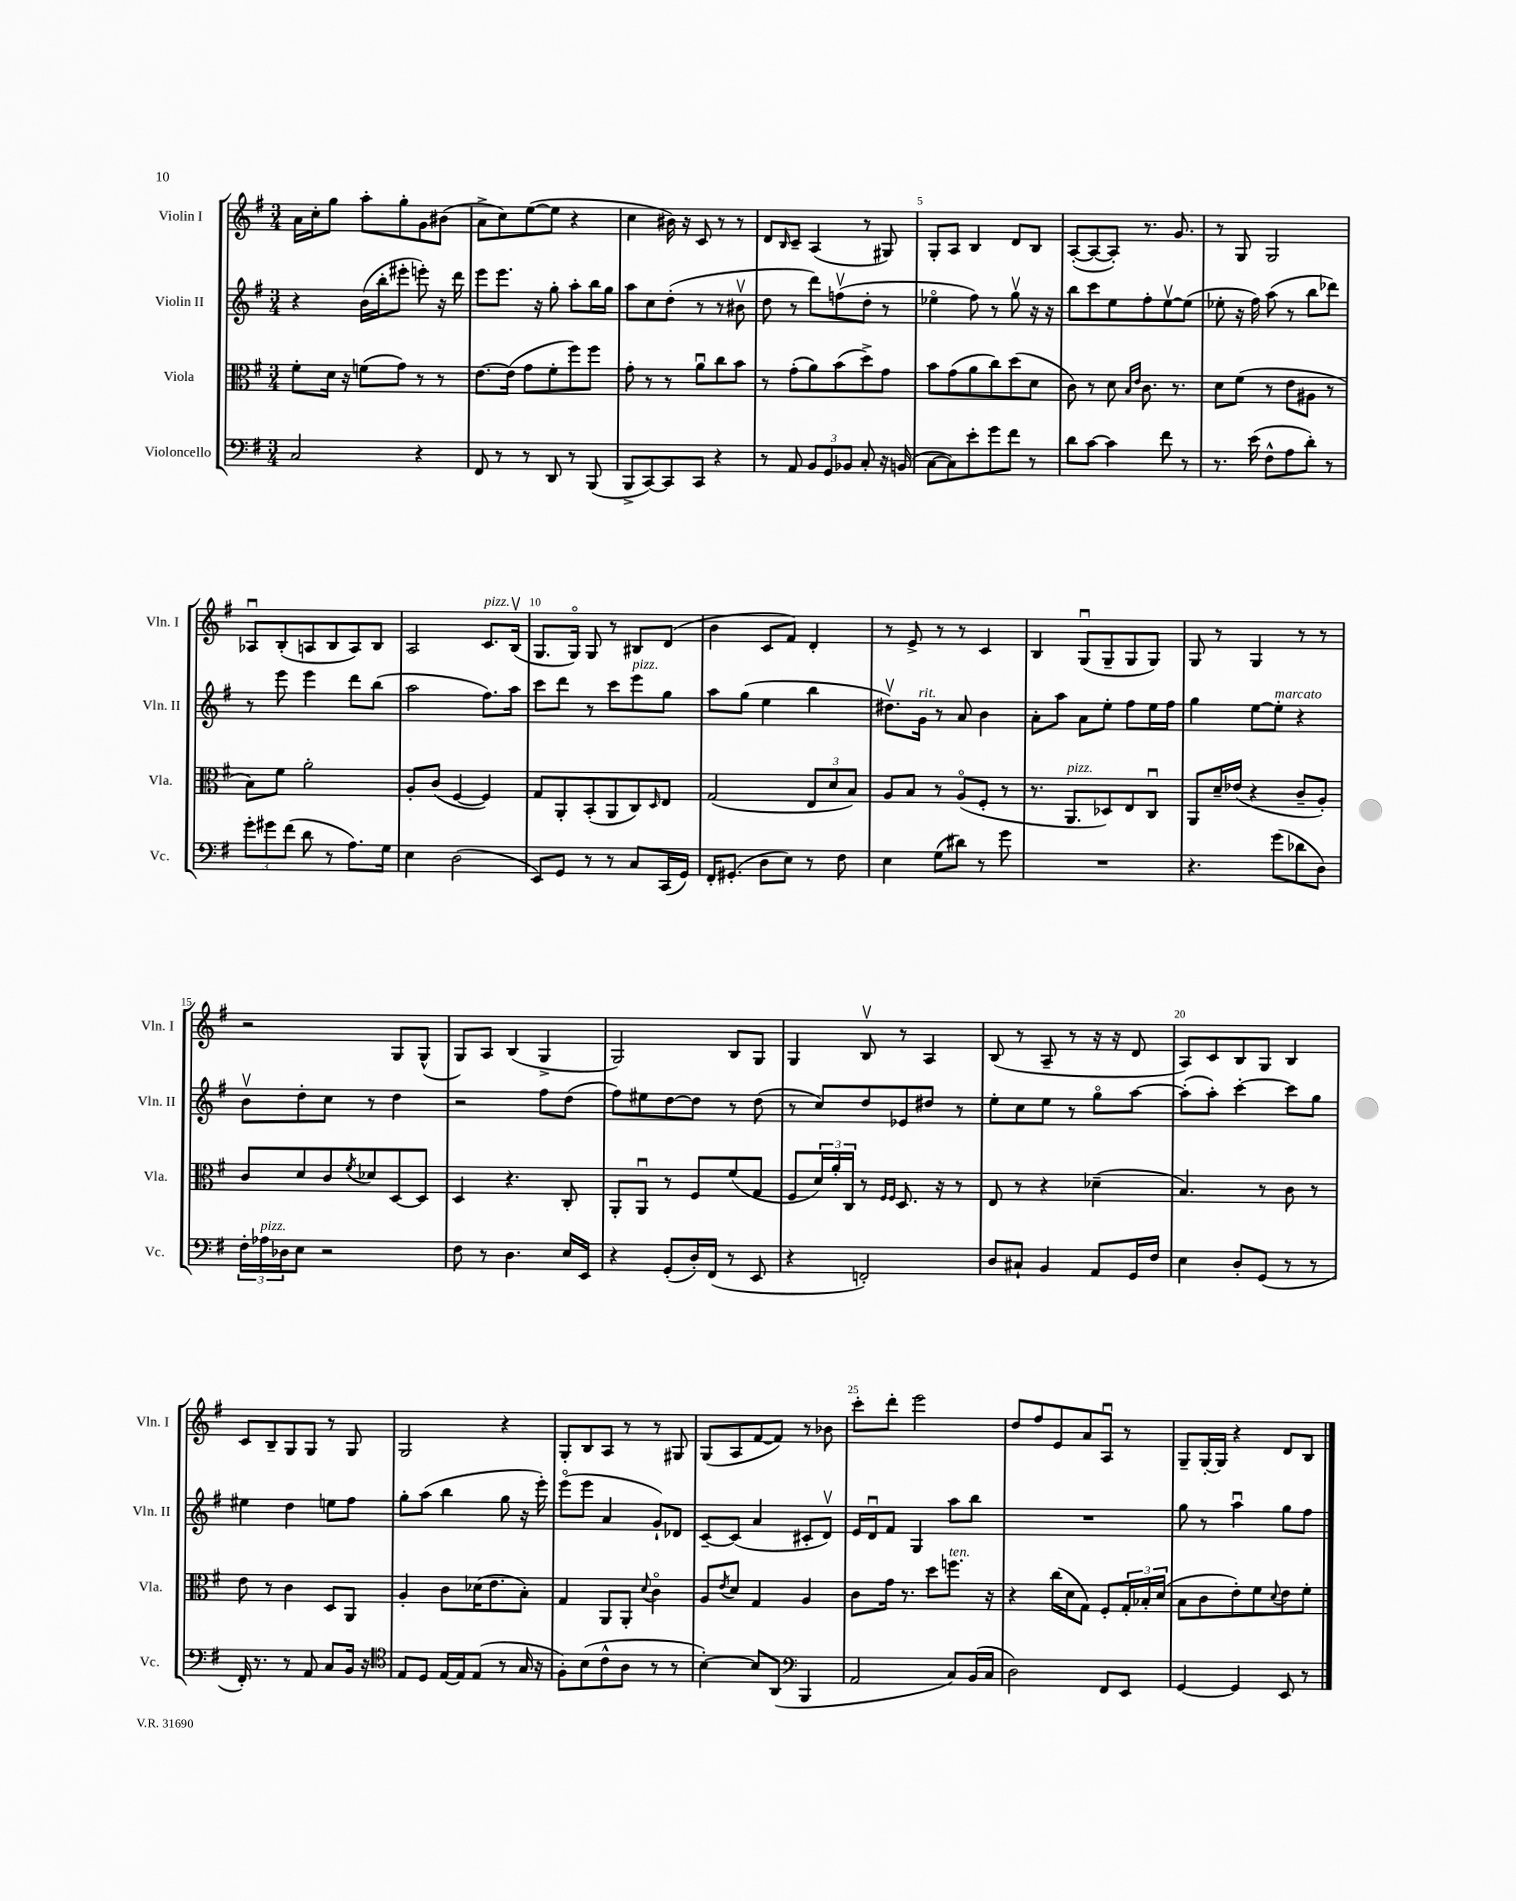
<<
\new StaffGroup <<
\new Staff = "s0" \with { instrumentName = "Violin I" shortInstrumentName = "Vln. I" } {
    \clef treble \key g \major \numericTimeSignature \time 3/4
    a'16 c''16-. g''8 a''8-. g''8-. g'8 bis'8( |
    a'8-> c''8) e''8~( e''8 r4 |
    c''4 bis'16) r16 c'8 r8 r8 |
    d'8 \grace { b16 } c'8-- a4( r8 gis8) |
    g8-. a8 b4 d'8 b8 |
    a8~-.( a8~ a8-.) r8. g'8. |
    r8 g8 g2 |
    aes8\downbow b8-.( a8 b8 a8) b8 |
    a2 c'8.^\markup { \italic "pizz." } b16\upbow( |
    g8. g16\flageolet) g8 r8 bis8 d'8( |
    b'4 c'8 fis'8) d'4-. |
    r8 e'8-> r8 r8 c'4 |
    b4 g8\downbow( g8-- g8 g8) |
    g8 r8 g4 r8 r8 |
    r2 g8 g8-^( |
    g8) a8 b4( g4-> |
    g2) b8 g8 |
    g4 b8\upbow r8 a4 |
    b8( r8 a8-- r8 r16 r16 d'8 |
    a8) c'8 b8 g8 b4 |
    c'8 b8-- g8 g8 r8 g8 |
    g2 r4 |
    g8-. b8 a8 r8 r8 gis8 |
    g8( a8 fis'8~ fis'8) r8 bes'8 |
    c'''8-. d'''8-. e'''2 |
    d''8 fis''8 e'8 a'8 a8\downbow r8 |
    g8-- g16~-. g16 r4 d'8 b8 \bar "|." |
}
\new Staff = "s1" \with { instrumentName = "Violin II" shortInstrumentName = "Vln. II" } {
    \clef treble \key g \major \numericTimeSignature \time 3/4
    r4 b'16( b''16-. eis'''8-. e'''8-.) r16 d'''16 |
    e'''8 e'''8. r16 g''8-. a''8-. b''16 g''16 |
    a''8 c''8 d''8-.( r8 r8 bis'8\upbow |
    d''8 r8 d'''8) f''8\upbow( d''8-. r8 |
    ees''4\flageolet fis''8) r8 g''8\upbow r16 r16 |
    b''8 c'''8 e''8 fis''8-. e''8~\upbow e''8( |
    ees''8-. r16 fis''16) a''8( r8 b''8 des'''8) |
    r8 e'''8 e'''4 d'''8 b''8( |
    a''2 fis''8.) a''16 |
    c'''8 d'''8 r8 c'''8 e'''8^\markup { \italic "pizz." } g''8 |
    a''8 g''8( e''4 b''4 |
    dis''8.\upbow) g'16^\markup { \italic "rit." } r8 a'8 b'4 |
    a'8-. a''8 a'8 e''8-. fis''8 e''16 fis''16 |
    g''4 e''8~ e''8-.^\markup { \italic "marcato" } r4 |
    b'8\upbow d''8-. c''8 r8 d''4 |
    r2 fis''8 d''8( |
    fis''8) eis''8 d''8~ d''8 r8 d''8( |
    r8 c''8) d''8 ees'8 dis''8 r8 |
    e''8-. c''8 e''8 r8 g''8\flageolet a''8~ |
    a''8-.( a''8-.) c'''4~-. c'''8 g''8 |
    eis''4 d''4 e''8 fis''8 |
    g''8-. a''8( b''4 g''8 r16 e'''16-.) |
    e'''8\flageolet( e'''8 a'4 g'8-!) des'8 |
    c'8~-- c'8( a'4 cis'8-. d'8\upbow) |
    e'16 d'16\downbow fis'8 g4 a''8 b''8 |
    R2. |
    g''8 r8 a''4\downbow g''8 fis''8 \bar "|." |
}
\new Staff = "s2" \with { instrumentName = "Viola" shortInstrumentName = "Vla." } {
    \clef alto \key g \major \numericTimeSignature \time 3/4
    fis'8-. d'16 r16 f'8( g'8) r8 r8 |
    e'8.~ e'16( g'8 fis'8-. fis''8) fis''8 |
    g'8-. r8 r8 a'8\downbow c''8 b'8 |
    r8 g'8-.( a'8) b'8( d''8->) g'8 |
    b'8 g'8( a'8 c''8) d''8( d'8 |
    c'8) r8 d'8 \grace { b16 e'16 } c'8. r8. |
    d'8 fis'8( r8 e'8 ais8 r8 |
    b8) fis'8 a'2-. |
    a8-. c'8( fis4~ fis4) |
    g8 a,8-. b,8-.( a,8 c8) \grace { d16 } e8 |
    g2( \tuplet 3/2 { e8 d'8 b8) } |
    a8 b8 r8 a8\flageolet( fis8-. r8 |
    r8. a,8.^\markup { \italic "pizz." } des8) e8 c8\downbow |
    a,8 d'16-- ees'16( r4 c'8-- a8-.) |
    c'8 d'8 c'8 \acciaccatura { fis'8 } des'8 d8~ d8 |
    d4 r4. c8-. |
    a,8-. a,8\downbow r8 fis8 fis'8( g8 |
    fis8 \tuplet 3/2 { d'16) a'16-. c16 } r8 \grace { fis16 fis16 } d8. r16 r8 |
    e8 r8 r4 des'4--( |
    b4.) r8 c'8 r8 |
    e'8 r8 c'4 d8 a,8 |
    a4-. c'8 des'16( e'8. b8-.) |
    g4 a,8 a,8-. \appoggiatura { d'8 } c'4\flageolet |
    a8 \acciaccatura { e'8 } d'8 g4 a4 |
    c'8 g'16 r8. d''8 f''8.^\markup { \italic "ten." } r16 |
    r4 c''16( d'16 g8) fis8-. \tuplet 3/2 { g16-. bes16-. d'16( } |
    b8 c'8 e'8-.) fis'8 \appoggiatura { d'8 } e'8 fis'8-. \bar "|." |
}
\new Staff = "s3" \with { instrumentName = "Violoncello" shortInstrumentName = "Vc." } {
    \clef bass \key g \major \numericTimeSignature \time 3/4
    c2 r4 |
    fis,8 r8 r8 d,8 r8 b,,8( |
    b,,8-> c,8~) c,8 c,8 r4 |
    r8 a,8 \tuplet 3/2 { b,8 g,8 bes,8 } c8-. r16 b,16( |
    c8~ c8) e'8-. g'8 fis'8 r8 |
    d'8 c'8~ c'4 fis'8 r8 |
    r8. e'16( fis8-^ a8 d'8-.) r8 |
    \tuplet 3/2 { g'8-. gis'8 fis'8( } d'8 r8 a8.) g16 |
    e4 d2( |
    e,8) g,8 r8 r8 c8 c,16( g,16) |
    fis,16-. gis,8.-.( d8 e8) r8 fis8 |
    e4 g8( dis'8) r8 g'8 |
    R2. |
    r4. g'8( des'8 d8) |
    \tuplet 3/2 { fis16-. aes16^\markup { \italic "pizz." } des16 } e8 r2 |
    fis8 r8 d4. e16 e,16 |
    r4 g,8-.( d16-.) fis,16( r8 e,8 |
    r4 f,2-.) |
    d8 cis8-! b,4 a,8 g,16 fis16 |
    e4 d8-. g,8( r8 r8 |
    fis,16-.) r8. r8 a,8 c8 b,16 r16 |
    \clef tenor e8 d8 e16~ e16 e8( r8 g16 r16 |
    fis8-.) b8( c'8-^ a8 r8 r8 |
    b4~-.) b8 a,8( \clef bass b,,4 |
    a,2 c8) b,16( c16 |
    d2) fis,8 e,8 |
    g,4~ g,4 e,8 r8 \bar "|." |
}
>>
>>
\layout { \context { \Score \override BarNumber.break-visibility = ##(#f #t #t) barNumberVisibility = #(every-nth-bar-number-visible 5) } }
